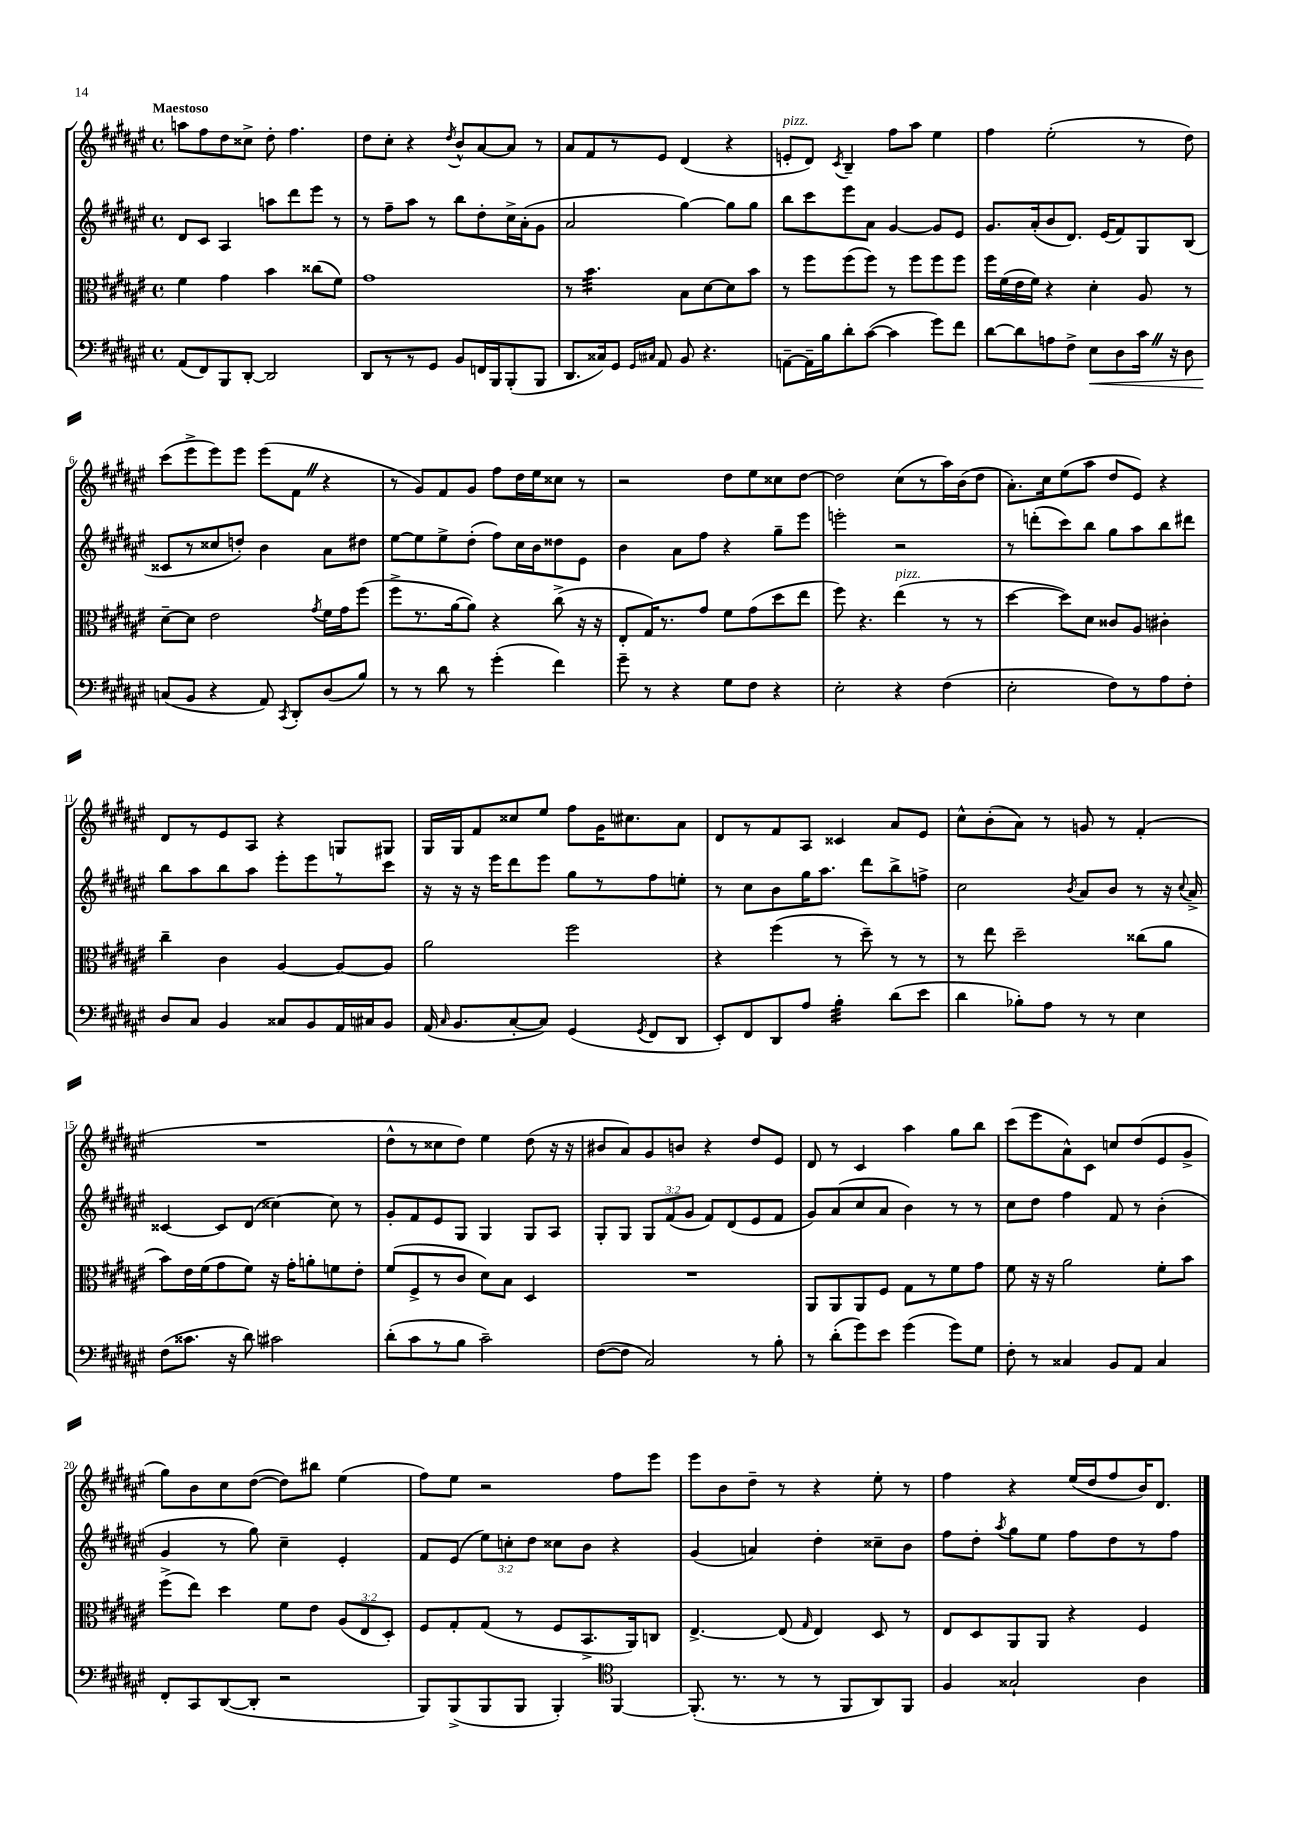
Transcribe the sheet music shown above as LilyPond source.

<<
\new StaffGroup <<
\new Staff = "s0" {
    \clef treble \key fis \major \defaultTimeSignature \time 4/4 \tempo "Maestoso"
    \autoBeamOff a''8[ fis''8 dis''8 cisis''8]-> dis''8-. fis''4. |
    dis''8[ cis''8]-. r4 \acciaccatura { dis''8 } b'8[-^ ais'8~ ais'8] r8 |
    ais'8[ fis'8 r8 eis'8] dis'4( r4 |
    e'8[-.^\markup { \italic "pizz." } dis'8]) \acciaccatura { cis'8 } b4-- fis''8[ ais''8] eis''4 |
    fis''4 eis''2-.( r8 dis''8) |
    cis'''8[( eis'''8-> eis'''8) eis'''8] eis'''8[( fis'8] \once \override BreathingSign.text = \markup { \musicglyph "scripts.caesura.straight" } \breathe r4 |
    r8 gis'8[) fis'8 gis'8] fis''8[ dis''16 eis''16 cisis''8] r8 |
    r2 dis''8[ eis''8 cisis''8 dis''8]~ |
    dis''2 cis''8[( r8 ais''16) b'16( dis''8] |
    ais'8.[-.) cis''16 eis''8( ais''8] dis''8[ eis'8]) r4 |
    dis'8[ r8 eis'8 ais8] r4 g8[ gis8] |
    gis16[ gis16 fis'8 cisis''8 eis''8] fis''8[ gis'16 cis''8. ais'8] |
    dis'8[ r8 fis'8 ais8] cisis'4 ais'8[ eis'8] |
    cis''8[-^ b'8-.( ais'8]) r8 g'8 r8 fis'4-.( |
    R1 |
    dis''8[-^ r8 cisis''8 dis''8]) eis''4 dis''8( r16 r16 |
    bis'8[ ais'8) gis'8 b'8] r4 dis''8[ eis'8] |
    dis'8 r8 cis'4 ais''4 gis''8[ b''8] |
    cis'''8[( eis'''8 ais'8-^) cis'8] c''8[ dis''8( eis'8 gis'8]-> |
    gis''8[) b'8 cis''8 dis''8]~( dis''8[) bis''8] eis''4( |
    fis''8[) eis''8] r2 fis''8[ eis'''8] |
    eis'''8[ b'8 dis''8]-- r8 r4 eis''8-. r8 |
    fis''4 r4 eis''16[( dis''16 fis''8 b'16) dis'8.] \bar "|." |
}
\new Staff = "s1" {
    \clef treble \key fis \major \defaultTimeSignature \time 4/4 \override Staff.TupletNumber.text = #tuplet-number::calc-fraction-text
    \autoBeamOff dis'8[ cis'8] ais4 a''8[ dis'''8 eis'''8] r8 |
    r8 fis''8[-- ais''8] r8 b''8[ dis''8-. cis''16-> ais'16-.( gis'8] |
    ais'2 gis''4~) gis''8[ gis''8] |
    b''8[ cis'''8 eis'''8 ais'8] gis'4~ gis'8[ eis'8] |
    gis'8.[ ais'16-.( b'8 dis'8.]) eis'16[( fis'8) gis8 b8]( |
    cisis'8[ r8 cisis''8 d''8]-.) b'4 ais'8[ dis''8] |
    eis''8[~ eis''8 eis''8-> dis''8]-.( fis''8[) cis''16 b'16 disis''8 eis'8] |
    b'4 ais'8[ fis''8] r4 gis''8[-- eis'''8] |
    e'''2-. r2 |
    r8 d'''8[-.( cis'''8) b''8] gis''8[ ais''8 b''8 dis'''8] |
    b''8[ ais''8 b''8 ais''8] eis'''8[-. eis'''8 r8 cis'''8] |
    r16 r16 r16 eis'''16[ dis'''8 eis'''8] gis''8[ r8 fis''8 e''8]-. |
    r8 cis''8[ b'8 gis''16 ais''8.] dis'''8[ b''8-> f''8]-> |
    cis''2 \acciaccatura { b'8 } ais'8[ b'8] r8 r16 \appoggiatura { cis''8 } ais'16-> |
    cisis'4~ cisis'8[ dis'8]( cisis''4~) cisis''8 r8 |
    gis'8[-. fis'8 eis'8 gis8] gis4 gis8[ ais8] |
    gis8[-. gis8] \tuplet 3/2 { gis8[ fis'8( gis'8] } fis'8[) dis'8( eis'8 fis'8] |
    gis'8[) ais'8( cis''8 ais'8] b'4) r8 r8 |
    cis''8[ dis''8] fis''4 fis'8 r8 b'4-.( |
    gis'4 r8 gis''8) cis''4-- eis'4-. |
    fis'8[ eis'8]( \tuplet 3/2 { eis''8[) c''8-. dis''8] } cisis''8[ b'8] r4 |
    gis'4( a'4) dis''4-. cisis''8[-- b'8] |
    fis''8[ dis''8]-. \acciaccatura { ais''8 } gis''8[ eis''8] fis''8[ dis''8 r8 fis''8] \bar "|." |
}
\new Staff = "s2" {
    \clef alto \key fis \major \defaultTimeSignature \time 4/4 \override Staff.TupletNumber.text = #tuplet-number::calc-fraction-text
    \autoBeamOff fis'4 gis'4 b'4 cisis''8[( fis'8]) |
    gis'1 |
    r8 b'4.:32 b8[ dis'8~ dis'8 b'8] |
    r8 fis''8[ fis''8( fis''8]) r8 fis''8[ fis''8 fis''8] |
    fis''16[ fis'16( eis'16 fis'16]) r4 dis'4-. ais8 r8 |
    dis'8[~-- dis'8] eis'2 \acciaccatura { gis'8 } fis'16[ gis'16 fis''8]( |
    fis''8[-> r8. ais'16~ ais'8]) r4 cis''8->( r16 r16 |
    eis8[-. gis16) r8. gis'8] fis'8[ gis'8( dis''8 eis''8] |
    fis''8) r4. eis''4^\markup { \italic "pizz." }( r8 r8 |
    dis''4~ dis''8[) dis'8] cisis'8[ ais8] cis'4-. |
    cis''4-- cis'4 ais4~ ais8[~ ais8] |
    ais'2 fis''2 |
    r4 fis''4( r8 dis''8--) r8 r8 |
    r8 eis''8 dis''2-- cisis''8[( ais'8] |
    b'8[) eis'16 fis'16( gis'8 fis'8]) r16 gis'16[-. a'8-. f'8 eis'8]-. |
    fis'8[( fis8-> r8 cis'8] dis'8[) b8] dis4 |
    R1 |
    ais,8[ ais,8 ais,8 fis8] gis8[ r8 fis'8 gis'8] |
    fis'8 r16 r16 ais'2 fis'8[-. b'8] |
    fis''8[->( eis''8]) dis''4 fis'8[ eis'8] \tuplet 3/2 { ais8[( eis8 dis8]-.) } |
    fis8[ gis8-. gis8]( r8 fis8[ b,8.-> ais,16) c8] |
    eis4.~-> eis8( \grace { gis16 } eis4) dis8 r8 |
    eis8[ dis8 ais,8 ais,8] r4 fis4 \bar "|." |
}
\new Staff = "s3" {
    \clef bass \key fis \major \defaultTimeSignature \time 4/4
    \autoBeamOff ais,8[( fis,8) b,,8 dis,8]~-. dis,2 |
    dis,8[ r8 r8 gis,8] b,8[ f,16 b,,16 b,,8-.( b,,8] |
    dis,8.[ cisis16) gis,8] \grace { gis,16[ cis16] } ais,8 b,8 r4. |
    a,8[~-- a,16-- b16 dis'8-. cis'8]~( cis'4 gis'8[) fis'8] |
    dis'8[~ dis'8 a8 fis8]-> eis8[\< dis8 cis'16] \once \override BreathingSign.text = \markup { \musicglyph "scripts.caesura.straight" } \breathe r16 dis8 |
    c8[\!( b,8] r4 ais,8) \acciaccatura { cis,8 } dis,8[-. dis8( b8]) |
    r8 r8 dis'8 r8 gis'4-.( fis'4) |
    gis'8-- r8 r4 gis8[ fis8] r4 |
    eis2-. r4 fis4( |
    eis2-. fis8[) r8 ais8 fis8]-. |
    dis8[ cis8] b,4 cisis8[ b,8 ais,16 cis16 b,8] |
    ais,16( \grace { cis16 } b,8.[ cis8~-. cis8]) gis,4( \acciaccatura { gis,8 } fis,8[ dis,8] |
    eis,8[-.) fis,8 dis,8 ais8] b4:32-. dis'8[( eis'8] |
    dis'4 bes8[-.) ais8] r8 r8 eis4 |
    fis8[( cisis'8.] r16 dis'8) cis'2 |
    dis'8[-.( cis'8 r8 b8] cis'2--) |
    fis8[~( fis8] cis2) r8 b8-. |
    r8 dis'8[-.( gis'8) eis'8] gis'4( gis'8[) gis8] |
    fis8-. r8 cisis4 b,8[ ais,8] cisis4 |
    fis,8[-. cis,8 dis,8~( dis,8]-. r2 |
    b,,8[) b,,8->( b,,8 b,,8] b,,4-.) \clef tenor fis,4~ |
    fis,8.-.( r8. r8 r8 fis,8[ ais,8) fis,8] |
    fis4 gisis2-! ais4 \bar "|." |
}
>>
>>
